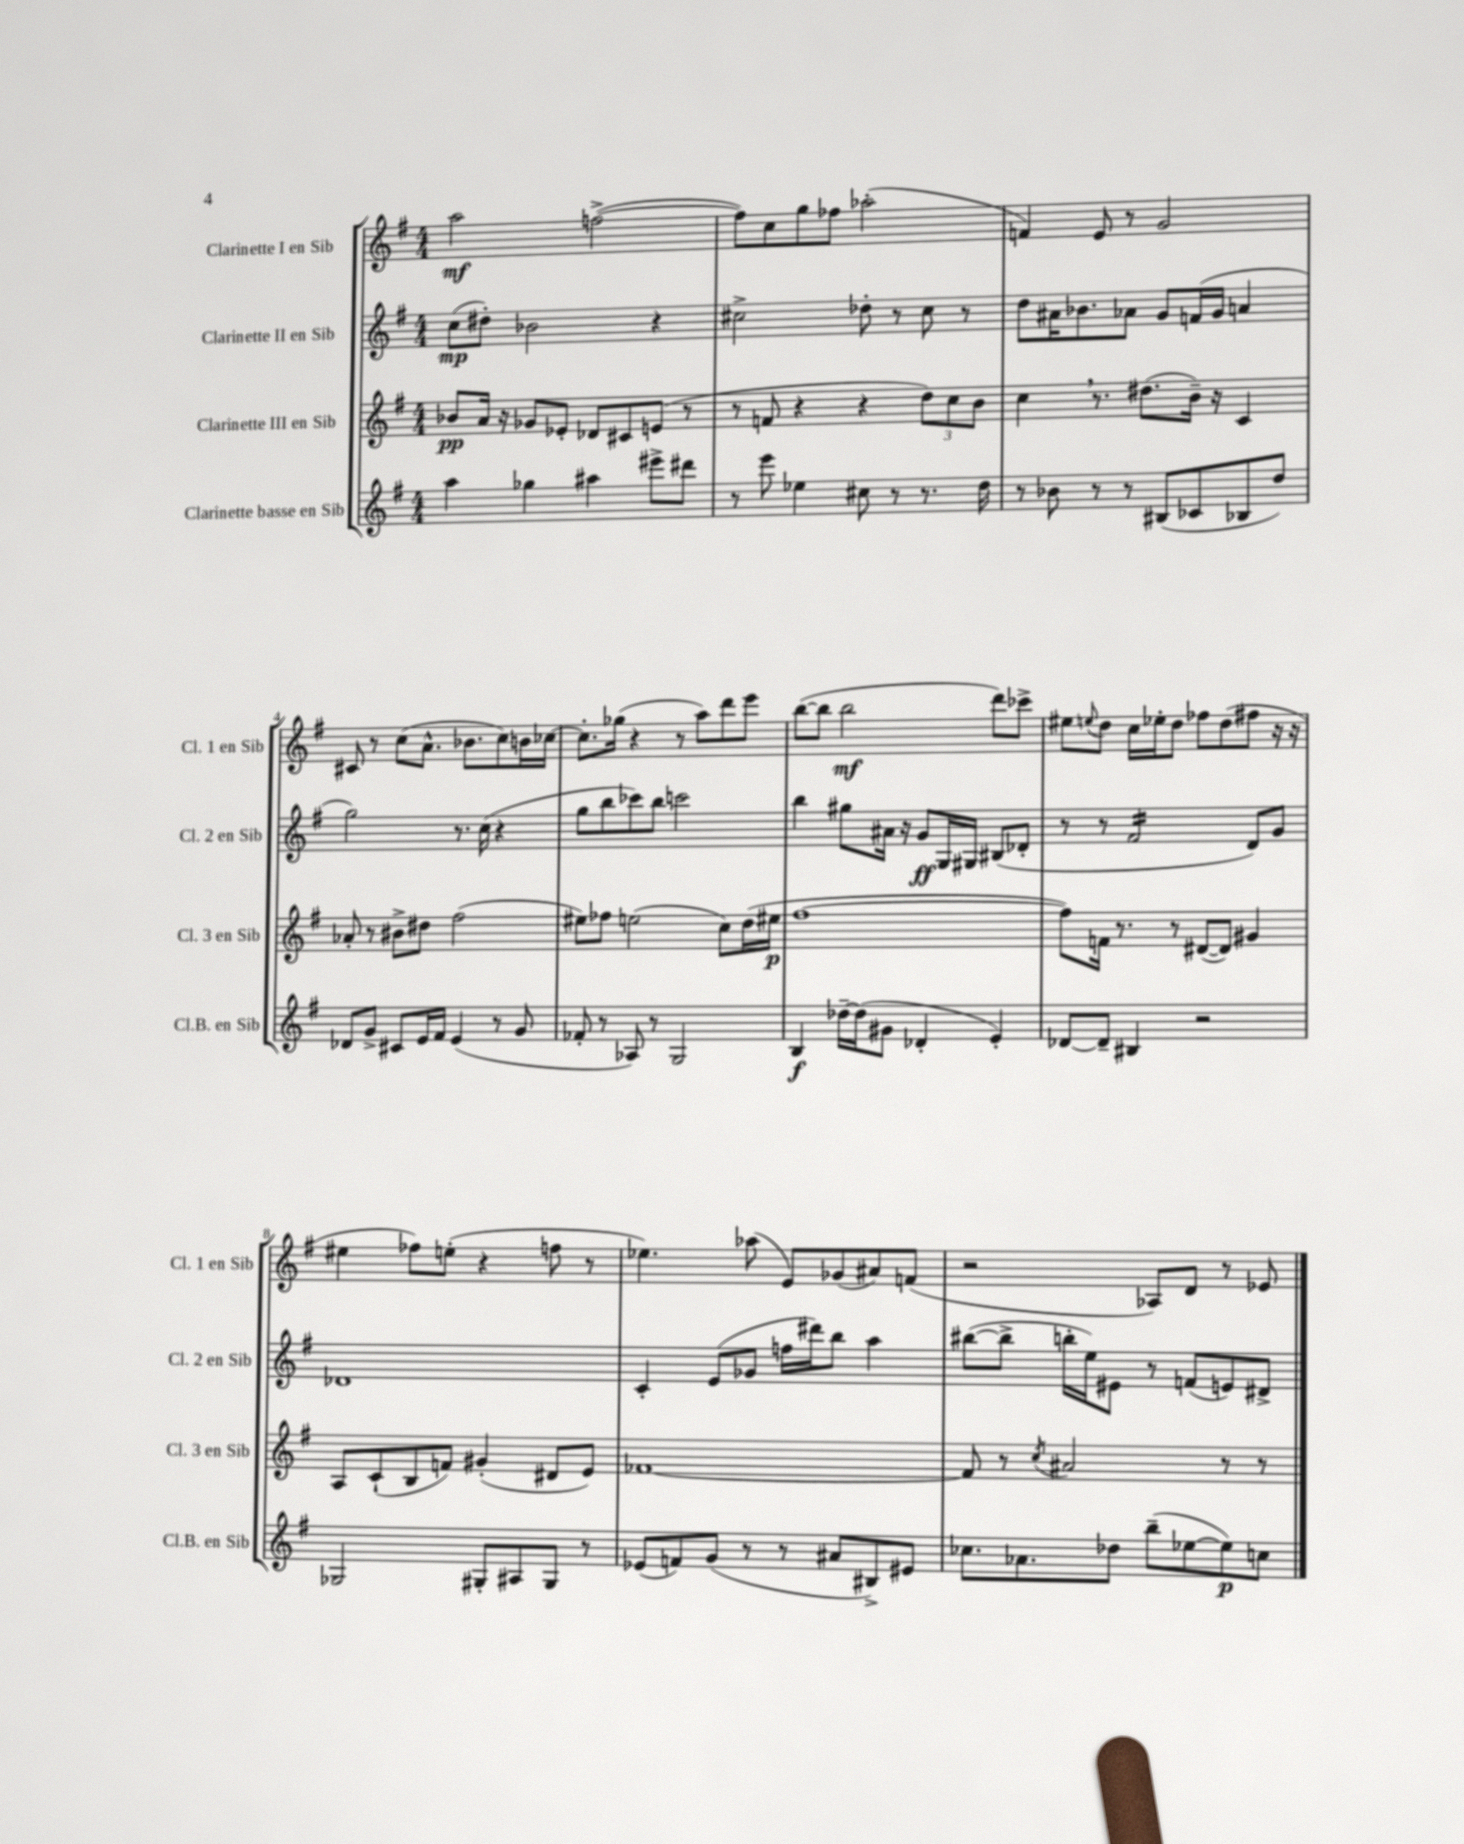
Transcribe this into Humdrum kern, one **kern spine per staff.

**kern	**kern	**kern	**kern
*staff4	*staff3	*staff2	*staff1
*clefG2	*clefG2	*clefG2	*clefG2
*k[f#]	*k[f#]	*k[f#]	*k[f#]
*M4/4	*M4/4	*M4/4	*M4/4
4aa	8b-	(8cc	2aa
.	16a	8dd#')	.
.	16r	.	.
4gg-	8g-	2b-	.
.	8e-'	.	.
4aa#	8d-	.	([2ff^
.	8c#	.	.
8eee#^	(8e	4r	.
8ddd#	8r	.	.
=	=	=	=
8r	8r	2cc#^	8ff])
8eee	8f	.	8cc
4ee-	4r	.	8gg
.	.	.	8ff-
8cc#	4r	8dd-'	(2aa-'
8r	.	8r	.
8.r	12dd)	8cc#	.
.	12cc	.	.
.	.	8r	.
.	12b	.	.
16dd	.	.	.
=	=	=	=
8r	4cc	8dd	4f)
8b-	.	16a#	.
.	.	8.b-	.
8r	8.r	.	8e
8r	.	8a-	8r
.	(8.dd#	.	.
(8B#	.	8g	2g
8c-	16b~)	(16f	.
.	16r	16g	.
8B-	4c	4a	.
8dd)	.	.	.
=	=	=	=
8d-	8a-'	2gg)	8c#
8g^	8r	.	8r
8c#	8b#^	.	(8cc
16e	8dd#	.	8.a^^
16f#	.	.	.
(4e	(2ff#	8.r	.
.	.	.	8.b-
.	.	(16cc	.
8r	.	4r	8cc)
8g	.	.	16b
.	.	.	[16cc-
=	=	=	=
8f-'	8ee#)	8gg	8.cc-']
8r	8ff-	8bb	.
.	.	.	(16gg-
8A-)	(2ee	8ccc-)	4r
8r	.	8bb	.
2G	.	2ccc	8r
.	.	.	8aa)
.	8cc)	.	8ddd
.	(16dd	.	8eee
.	16ee#	.	.
=	=	=	=
4B	[1ff#	4bb	([8bb
.	.	.	8bb]
[16dd-~	.	8gg#	2bb
(16dd-]	.	.	.
8g#	.	16a#	.
.	.	16r	.
4d-'	.	8g	.
.	.	16G	.
.	.	16G#	.
4e')	.	(8B#	8ddd)
.	.	8d-'	8ccc-^
=	=	=	=
[8d-	8ff#])	8r	8ee#
.	.	.	8qqee
8d-~]	16f	8r	8dd
.	8.r	.	.
4B#	.	2f#	16cc
.	.	.	16ee-'
.	8r	.	8dd
2r	([8d#	.	8ff-
.	8d#])	.	(8dd
.	4g#	8d)	8ff#
.	.	8g	16r
.	.	.	16r
=	=	=	=
2G-	8A	1d-	4ee#
.	(8c`	.	.
.	8B	.	8ff-)
.	8f)	.	(8ee'
8G#'	(4g#'	.	4r
8A#	.	.	.
8G#	8d#	.	8ff
8r	8e)	.	8r
=	=	=	=
(8e-	[1f-	4c'	4.ee-)
8f)	.	.	.
(8g	.	(8e	.
8r	.	8g-	(8aa-
8r	.	16ff	8e)
.	.	16ddd#)	.
8a#	.	8bb	(8g-
8B#^)	.	4aa	8a#)
8e#	.	.	(8f
=	=	=	=
8.cc-	8f-]	([8bb#	2r
.	8r	8bb#^]	.
8.a-	.	.	.
.	8qcc	.	.
.	2a#	16bb'	.
.	.	16ee)	.
8dd-	.	8e#	.
(8bb~	.	8r	8A-)
[8ee-	.	(8f	8d
8ee-])	8r	8e)	8r
8cc	8r	8d#^	8e-
==	==	==	==
*-	*-	*-	*-
